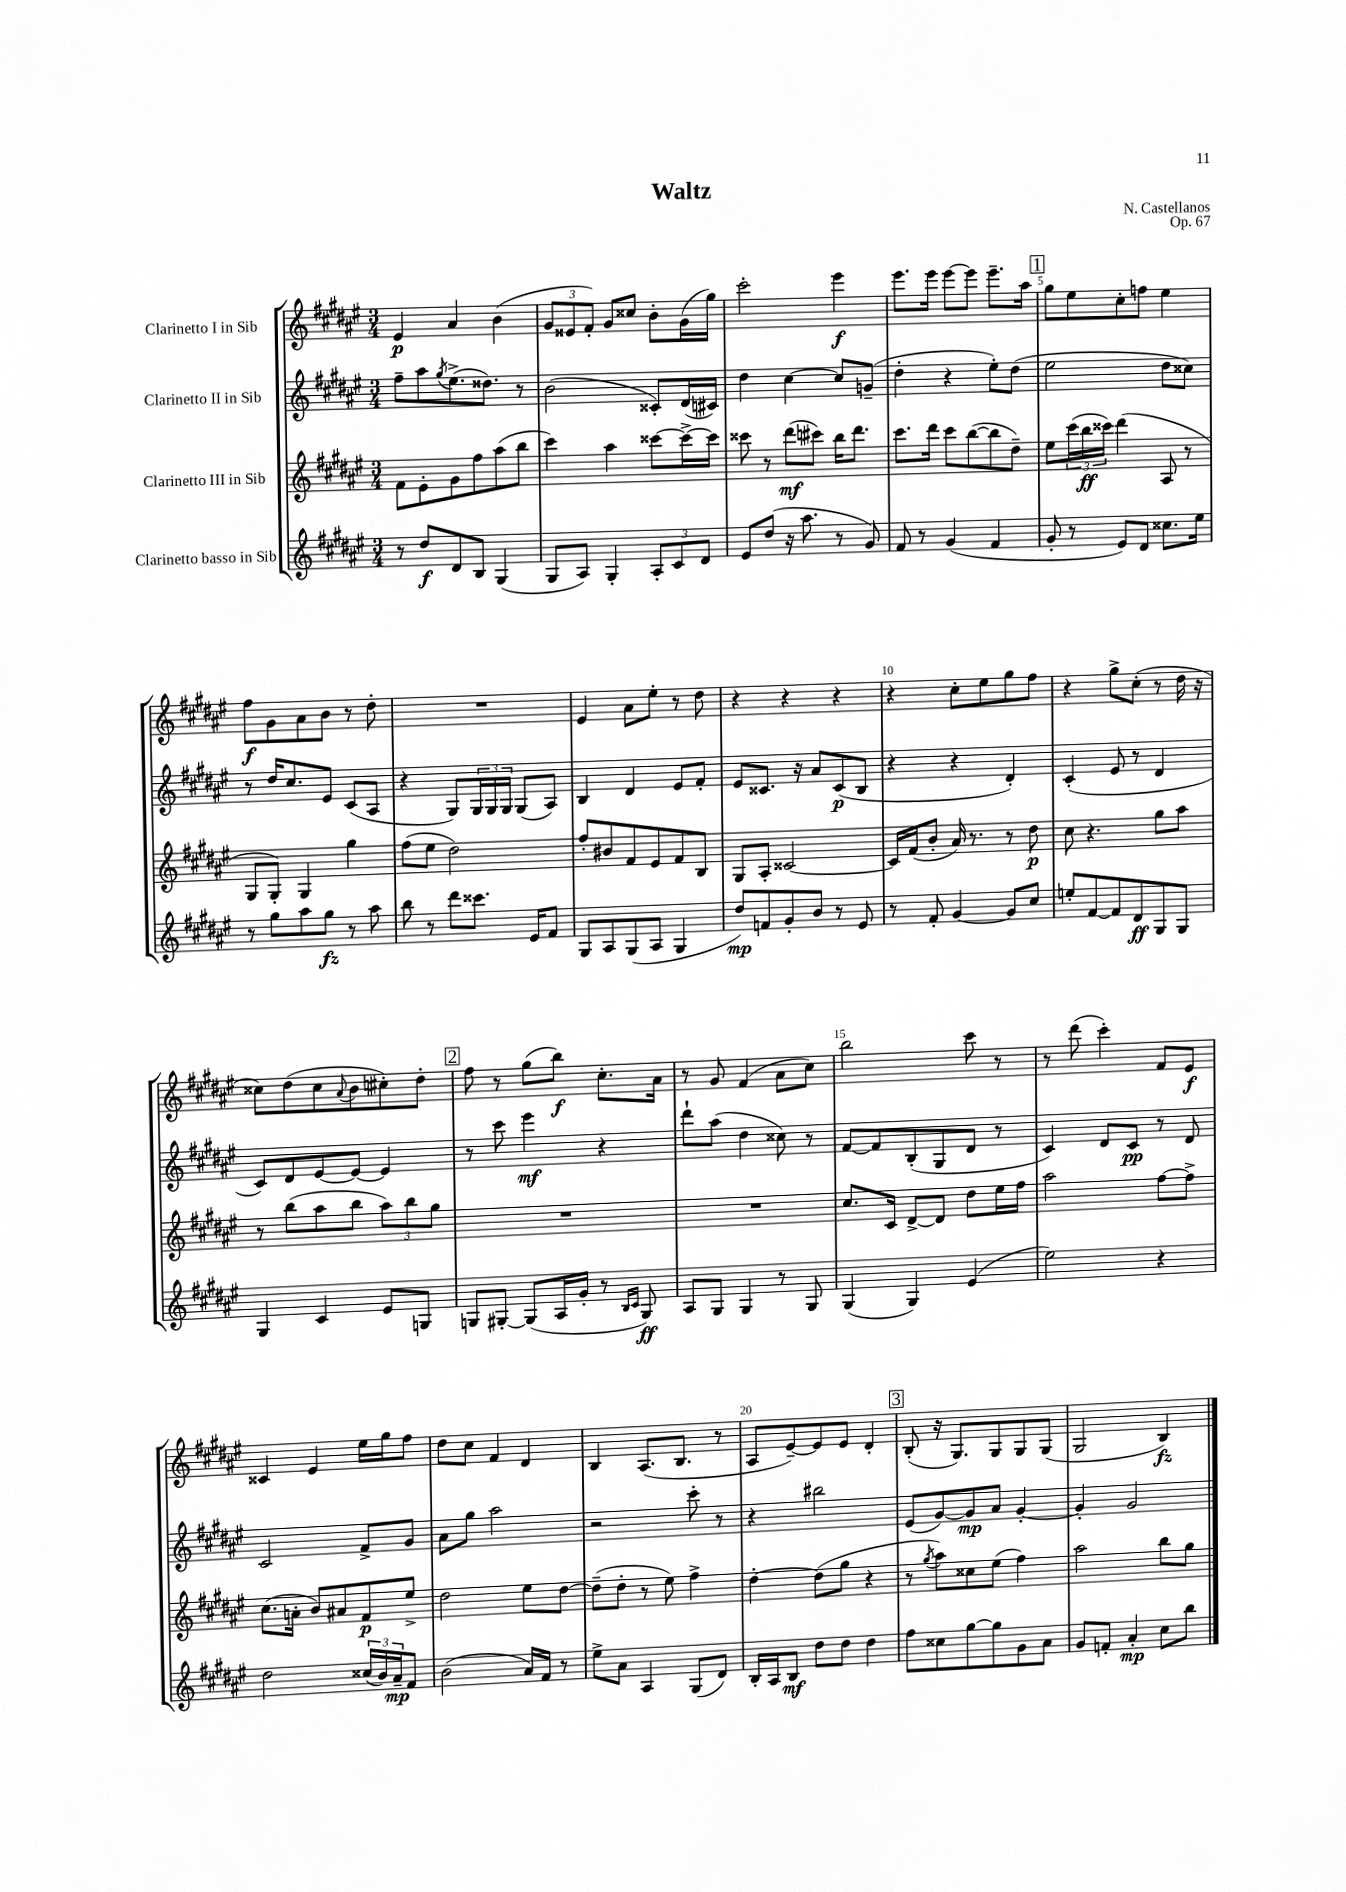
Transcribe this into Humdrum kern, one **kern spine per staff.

**kern	**kern	**kern	**kern
*staff4	*staff3	*staff2	*staff1
*clefG2	*clefG2	*clefG2	*clefG2
*k[f#c#g#d#a#e#]	*k[f#c#g#d#a#e#]	*k[f#c#g#d#a#e#]	*k[f#c#g#d#a#e#]
*M3/4	*M3/4	*M3/4	*M3/4
8r	8f#\L	8ff#~\L	4e#/
8dd#/L	8e#'\	8aa#\	.
.	.	8qgg#/	.
8d#/	8g#\	(8.ee#^\	4a#/
8B/J	8ff#\	.	.
.	.	8.dd##\J)	.
(4G#/	(8aa#\	.	(4b\
.	8bb\J	8r	.
=	=	=	=
8G#/L	4ccc#\)	(2b\	12g#/L
.	.	.	12e##/
8A#/J)	.	.	.
.	.	.	12f#'/J)
4G#'/	4aa#\	.	8g#/L
.	.	.	8cc##/J
12A#'/L	[8ccc##\L	8c##'/L)	8b'\L
12c#/	.	.	.
.	16ccc##^\_L	(16d#/L	(16g#\L
12d#/J	.	.	.
.	16ccc##\]JJ	16c#/JJ)	16gg#\JJ)
=	=	=	=
8e#/L	8ccc##\	4dd#\	2ccc#'\
(8dd#/J	8r	.	.
16r	(8ddd#\L	[4cc#\	.
8.aa#\	.	.	.
.	8ccc#\J)	.	.
8r	16bb\LK	8cc#/]L	4eee#\
.	8.ddd#\J	.	.
8g#/)	.	(8g~/J	.
=	=	=	=
8f#/	8.ccc#\L	4dd#'\	8.eee#\L
8r	.	.	.
.	16ddd#\Jk	.	16eee#\Jk
(4g#/	8ccc#\L	4r	[8eee#\L
.	([8bb\	.	8eee#\]J
4f#/	8bb\]	8ee#'\L)	8.eee#~\L
.	8dd#~\J)	(8dd#\J	.
.	.	.	16aa#\Jk
=	=	=	=
8g#'/	8ee#\L	2ee#\	8gg#\L
8r	(24ccc#\L	.	8ee#\
.	24bb\	.	.
.	24ccc##\JJ)	.	.
8e#/L)	(4ddd#\	.	8cc#'\
8d#/J	.	.	8ff\J
8.cc##\L	8A#/	8dd#\L	4ee#\
.	8r	8cc##\J)	.
16ee#\Jk	.	.	.
=	=	=	=
8r	8G#/L	8r	8ff#\L
8gg#\L	8G#'/J)	16dd#/LK	8g#\
.	.	8.cc#/	.
8aa#\	4G#/	.	8a#\
8gg#\J	.	8e#/J	8b\J
8r	4gg#\	(8c#/L	8r
8aa#\	.	8A#/J	8dd#'\
=	=	=	=
8bb\	(8ff#\L	4r	2.r
8r	8ee#\J	.	.
8ddd#\L	2dd#\)	8G#/L)	.
8.ccc##\J	.	24G#/L	.
.	.	24G#/	.
.	.	24G#/JJ	.
.	.	(8G#/L	.
16e#/LK	.	.	.
8f#/J	.	8A#/J)	.
=	=	=	=
8G#/L	8ff#'/L	4B/	4e#/
8A#/	8b#/	.	.
(8G#/	8f#/	4d#/	8a#\L
8A#/J	8e#/	.	8ee#'\J
4G#/	8f#/	8e#/L	8r
.	8B/J	8f#'/J	8dd#\
=	=	=	=
8dd#/L)	8G#/L	8e#/L	4r
8f/	8A#'/J	8.c##/J	.
8g#'/	[2c##/	.	4r
.	.	16r	.
8b/J	.	8a#/L	.
8r	.	(8c##/	4r
8e#/	.	8B/J	.
=	=	=	=
8r	16c##/]LL	4r	4r
.	(16f#/J	.	.
8f#'/	8b'/J	.	.
[4g#/	16a#/)	4r	8cc#'\L
.	8.r	.	.
.	.	.	8ee#\
8g#/]L	8r	4d#'/)	8gg#\
8cc#/J	8dd#\	.	8ff#\J
=	=	=	=
8ee'/L	8cc#\	(4c#'/	4r
[8f#/	4.r	.	.
8f#/]	.	8e#/	8gg#^\L
8d#/	.	8r	(8cc#'\J
8G#/	8gg#\L	4d#/	8r
8G#/J	8aa#\J	.	16dd#\
.	.	.	16r
=	=	=	=
4G#/	8r	8c#/L)	8cc##\L)
.	(8bb\L	8d#/	(8dd#\
4c#/	8aa#\	[8e#/	8cc##\
.	.	.	8qqa#/
.	8bb\J	8e#/_J	8b\
8e#/L	12aa#\L)	4e#/]	8cc#'\)
.	12bb\	.	.
8G/J	.	.	8dd#'\J
.	12gg#\J	.	.
=	=	=	=
8G/L	2.r	8r	8ff#\
[8G#'/J	.	8ccc#\	8r
(8G#/]L	.	4eee#\	(8gg#\L
16A#/L	.	.	8bb\J)
16g#'/JJ	.	.	.
8r	.	4r	8.cc#'\L
16qqB/LL	.	.	.
16qqc#/JJ	.	.	.
8G#/)	.	.	.
.	.	.	16a#\Jk
=	=	=	=
8A#/L	2.r	8ddd#`\L	8r
8G#/J	.	(8aa#\J	8g#/
4G#/	.	4dd#\	(4f#/
8r	.	8cc##\)	8a#\L
8G#/	.	8r	8cc#\J)
=	=	=	=
(4G#/	8.cc#/L	[8f#/L	2bb\
.	.	8f#/]	.
.	16c#/Jk	.	.
4G#/)	[8d#^/L	(8B'/	.
.	8d#/]J	8G#/	.
(4e#/	8dd#\L	8d#/J	8ccc#\
.	16ee#\L	8r	8r
.	16ff#\JJ	.	.
=	=	=	=
2ee#\)	2aa#\	4c#/)	8r
.	.	.	(8ddd#\
.	.	8d#/L	4ccc#'\)
.	.	8c#/J	.
4r	[8ff#\L	8r	8f#/L
.	8ff#^\]J	8d#/	8e#/J
=	=	=	=
2dd#\	(8.cc#\L	2c#/	4c##/
.	16a'\Jk	.	.
.	8b/L)	.	4e#/
.	8a#/	.	.
(24cc##/LL	8f#/	8f#^/L	16ee#\LL
24b/)	.	.	.
.	.	.	16gg#\J
24a#~/J	.	.	.
8f#/J	8ee#^/J	8g#/J	8ff#\J
=	=	=	=
(2b\	2dd#\	8a#\L	8dd#\L
.	.	8gg#\J	8cc#\J
.	.	2aa#\	4f#/
16a#/LL)	8ee#\L	.	4d#/
16f#/JJ	.	.	.
8r	[8dd#\J	.	.
=	=	=	=
8ee#^\L	(8dd#~\]L	2r	4B/
8a#\J	8dd#'\J	.	.
4A#/	8r	.	(8.A#/L
.	8ee#\)	.	.
.	.	.	8.B/J
(8G#/L	4ff#^\	8ccc#'\	.
8d#/J)	.	8r	8r
=	=	=	=
16B'/LL	[4dd#'\	4r	8A#/L
16A#/J	.	.	.
8B/J	.	.	[8e#~/)
8dd#\L	(8dd#\]L	2bb#\	8e#/]
8dd#\J	8gg#\J	.	8e#/J
4dd#\	4r	.	4d#'/
=	=	=	=
8ff#\L	8r	(8e#/L	(8B'/
.	8qgg#/	.	.
8cc##\	8aa#\L)	[8g#/)	16r
.	.	.	8.G#/L)
[8gg#\	8cc##\	8g#/]	.
8gg#\]	(8ee#\J	8a#/J	8G#/
8g#\	4ff#\)	[4g#'/	8G#/
8a#\J	.	.	(8G#/J
=	=	=	=
8g#/L	2aa#\	4g#'/]	2G#/
8f'/J	.	.	.
4a#'/	.	2g#/	.
8cc#\L	8bb\L	.	4B/)
8bb\J	8gg#\J	.	.
==	==	==	==
*-	*-	*-	*-
